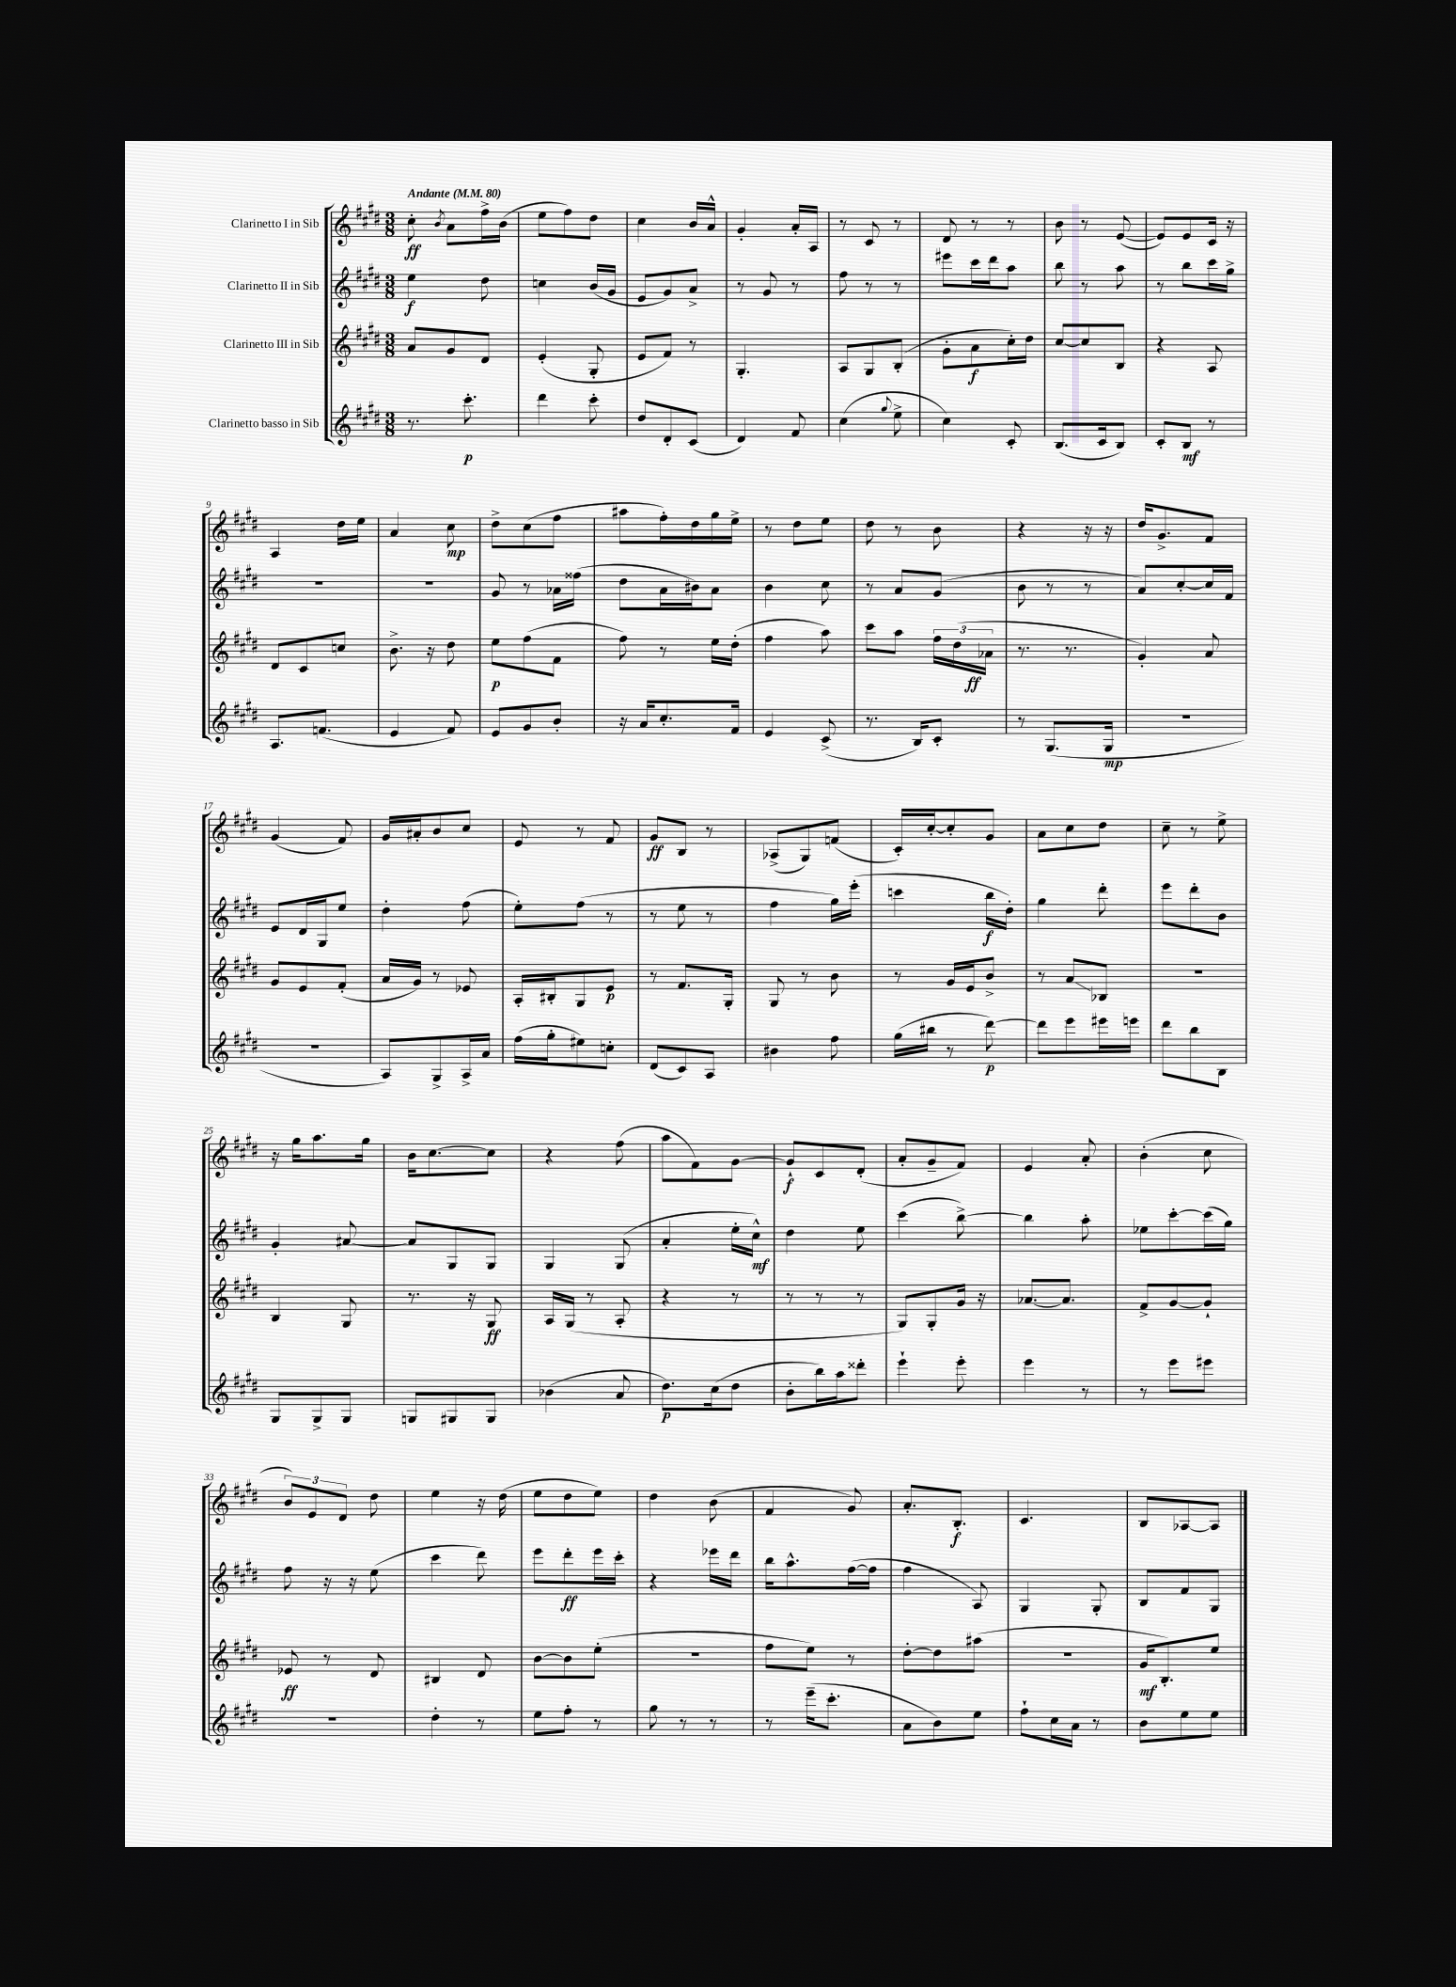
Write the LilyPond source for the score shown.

<<
\new StaffGroup <<
\new Staff = "s0" \with { instrumentName = "Clarinetto I in Sib" } {
    \clef treble \key e \major \numericTimeSignature \time 3/8 \tempo "Andante" 4 = 80
    \autoBeamOff cis''8-.\ff \acciaccatura { b'8 } a'8[ fis''16-> b'16]( |
    e''8[ fis''8) dis''8] |
    cis''4 b'16[ a'16]-^ |
    gis'4-. a'16[-. a16] |
    r8 cis'8 r8 |
    dis'8 r8 r8 |
    b'8 r8 e'8~( |
    e'8[) e'8 cis'16] r16 |
    a4 dis''16[ e''16] |
    a'4 cis''8\mp |
    dis''8[-> cis''8( fis''8] |
    ais''8[ fis''16-.) dis''16 gis''16 e''16]-> |
    r8 dis''8[ e''8] |
    dis''8 r8 b'8 |
    r4 r16 r16 |
    dis''16[ gis'8.-> fis'8] |
    gis'4( fis'8) |
    gis'16[ ais'16-. b'8 cis''8] |
    e'8 r8 fis'8 |
    gis'8[\ff b8] r8 |
    aes8[->( gis8) f'8]( |
    cis'16[-.) cis''16~-. cis''8-. gis'8] |
    a'8[ cis''8 dis''8] |
    cis''8-- r8 e''8-> |
    r16 gis''16[ a''8. gis''16] |
    b'16[ cis''8.~ cis''8] |
    r4 fis''8( |
    a''8[ fis'8) gis'8]~ |
    gis'8[-!\f cis'8 dis'8]-.( |
    a'8[-. gis'8-- fis'8]) |
    e'4 a'8-. |
    b'4-.( cis''8 |
    \tuplet 3/2 { b'8[) e'8 dis'8] } dis''8 |
    e''4 r16 dis''16( |
    e''8[ dis''8 e''8]) |
    dis''4 b'8( |
    fis'4 gis'8) |
    a'8.[-. b8.]-.\f |
    cis'4. |
    b8[ aes8~ aes8] \bar "|." |
}
\new Staff = "s1" \with { instrumentName = "Clarinetto II in Sib" } {
    \clef treble \key e \major \numericTimeSignature \time 3/8
    \autoBeamOff e''4\f dis''8 |
    c''4 b'16[( gis'16] |
    e'8[ gis'8) a'8]-> |
    r8 gis'8 r8 |
    fis''8 r8 r8 |
    eis'''8[ cis'''16 dis'''16 a''8] |
    b''8 r8 a''8 |
    r8 b''8[ cis'''16 gis''16]-> |
    R4. |
    R4. |
    gis'8 r8 aes'16[ fisis''16]( |
    dis''8[ a'16 bis'16) a'8] |
    b'4 cis''8 |
    r8 a'8[ gis'8]( |
    b'8 r8 r8 |
    a'8[) cis''8~-. cis''16 fis'16] |
    e'8[ dis'16 gis16 e''8] |
    dis''4-. fis''8( |
    e''8[-.) fis''8]( r8 |
    r8 e''8 r8 |
    fis''4 gis''16[) e'''16]-.( |
    c'''4 b''16[\f dis''16]-.) |
    gis''4 dis'''8-. |
    e'''8[ dis'''8-. b'8] |
    gis'4-. ais'8~ |
    ais'8[ gis8 gis8] |
    gis4 gis8( |
    a'4-. e''16[-. cis''16]-^\mf) |
    dis''4 e''8 |
    cis'''4( b''8~->) |
    b''4 a''8-. |
    ees''8[ cis'''8~-. cis'''16( gis''16]) |
    fis''8 r16 r16 e''8( |
    cis'''4 dis'''8) |
    e'''8[ dis'''8-.\ff e'''16 cis'''16]-. |
    r4 ees'''16[ dis'''16] |
    b''16[ a''8.-^ fis''16~( fis''16] |
    fis''4 a8) |
    gis4 gis8-. |
    b8[ fis'8 gis8] \bar "|." |
}
\new Staff = "s2" \with { instrumentName = "Clarinetto III in Sib" } {
    \clef treble \key e \major \numericTimeSignature \time 3/8
    \autoBeamOff a'8[ gis'8 dis'8] |
    e'4-.( gis8-. |
    e'8[ fis'8]) r8 |
    gis4.-. |
    a8[ gis8 b8]-.( |
    gis'8[-. a'8\f cis''16-.) dis''16] |
    cis''8[~ cis''8 b8] |
    r4 a8 |
    dis'8[ cis'8 c''8] |
    b'8.-> r16 dis''8 |
    e''8[\p fis''8( fis'8] |
    fis''8) r8 e''16[ dis''16]-.( |
    fis''4 a''8) |
    cis'''8[ a''8] \tuplet 3/2 { fis''16[ dis''16( aes'16]\ff } |
    r8. r8. |
    gis'4-.) a'8 |
    gis'8[ e'8 fis'8]-.( |
    a'16[ gis'16]) r8 ees'8 |
    a16[-. bis16-. gis8 e'8]\p |
    r8 fis'8.[ gis16]-. |
    gis8 r8 b'8 |
    r8 gis'16[ e'16 b'8]-> |
    r8 a'8[\glissando bes8] |
    R4. |
    b4 gis8 |
    r8. r16 gis8\ff |
    a16[ gis16]( r8 a8-. |
    r4 r8 |
    r8 r8 r8 |
    gis8[) gis8-. gis'16] r16 |
    aes'8.[~ aes'8.] |
    fis'8[-> gis'8~ gis'8]-! |
    ees'8\ff r8 dis'8 |
    bis4 dis'8 |
    b'8[~ b'8 e''8]-.( |
    R4. |
    fis''8[ e''8]) r8 |
    dis''8[~-. dis''8 ais''8]( |
    R4. |
    gis'16[\mf b8.-.) e''8] \bar "|." |
}
\new Staff = "s3" \with { instrumentName = "Clarinetto basso in Sib" } {
    \clef treble \key e \major \numericTimeSignature \time 3/8
    \autoBeamOff r8. cis'''8.-.\p |
    dis'''4 cis'''8-. |
    dis''8[ dis'8-. cis'8]( |
    dis'4) fis'8 |
    cis''4( \appoggiatura { gis''8 } e''8-> |
    cis''4) cis'8-. |
    b8.[( cis'16 b8]) |
    cis'8[-. b8]\mf r8 |
    a8.[ f'8.]( |
    e'4 fis'8) |
    e'8[ gis'8 b'8]-. |
    r16 a'16[ cis''8.-. fis'16] |
    e'4 cis'8->( |
    r8. b16[) cis'8]-. |
    r8 gis8.[( gis16]\mp |
    R4. |
    R4. |
    a8[) gis8-> a16-> a'16] |
    fis''16[( gis''16-. eis''8) c''8]-. |
    dis'8[( cis'8) a8] |
    bis'4 fis''8 |
    gis''16[( bis''16] r8 dis'''8~\p) |
    dis'''8[ e'''8 eis'''16 e'''16] |
    dis'''8[ b''8 b8] |
    gis8[ gis8-> gis8] |
    g8[ gis8 gis8] |
    bes'4( a'8 |
    dis''8.[\p) cis''16( dis''8] |
    b'8[-. b''16) a''16 disis'''8]-. |
    e'''4-! e'''8-. |
    e'''4 r8 |
    r8 e'''8[ eis'''8] |
    R4. |
    dis''4-. r8 |
    e''8[ fis''8]-. r8 |
    gis''8 r8 r8 |
    r8 e'''16[--( cis'''8.]-. |
    a'8[ b'8) e''8] |
    fis''8[-! cis''16 a'16] r8 |
    b'8[ e''8 e''8] \bar "|." |
}
>>
>>
